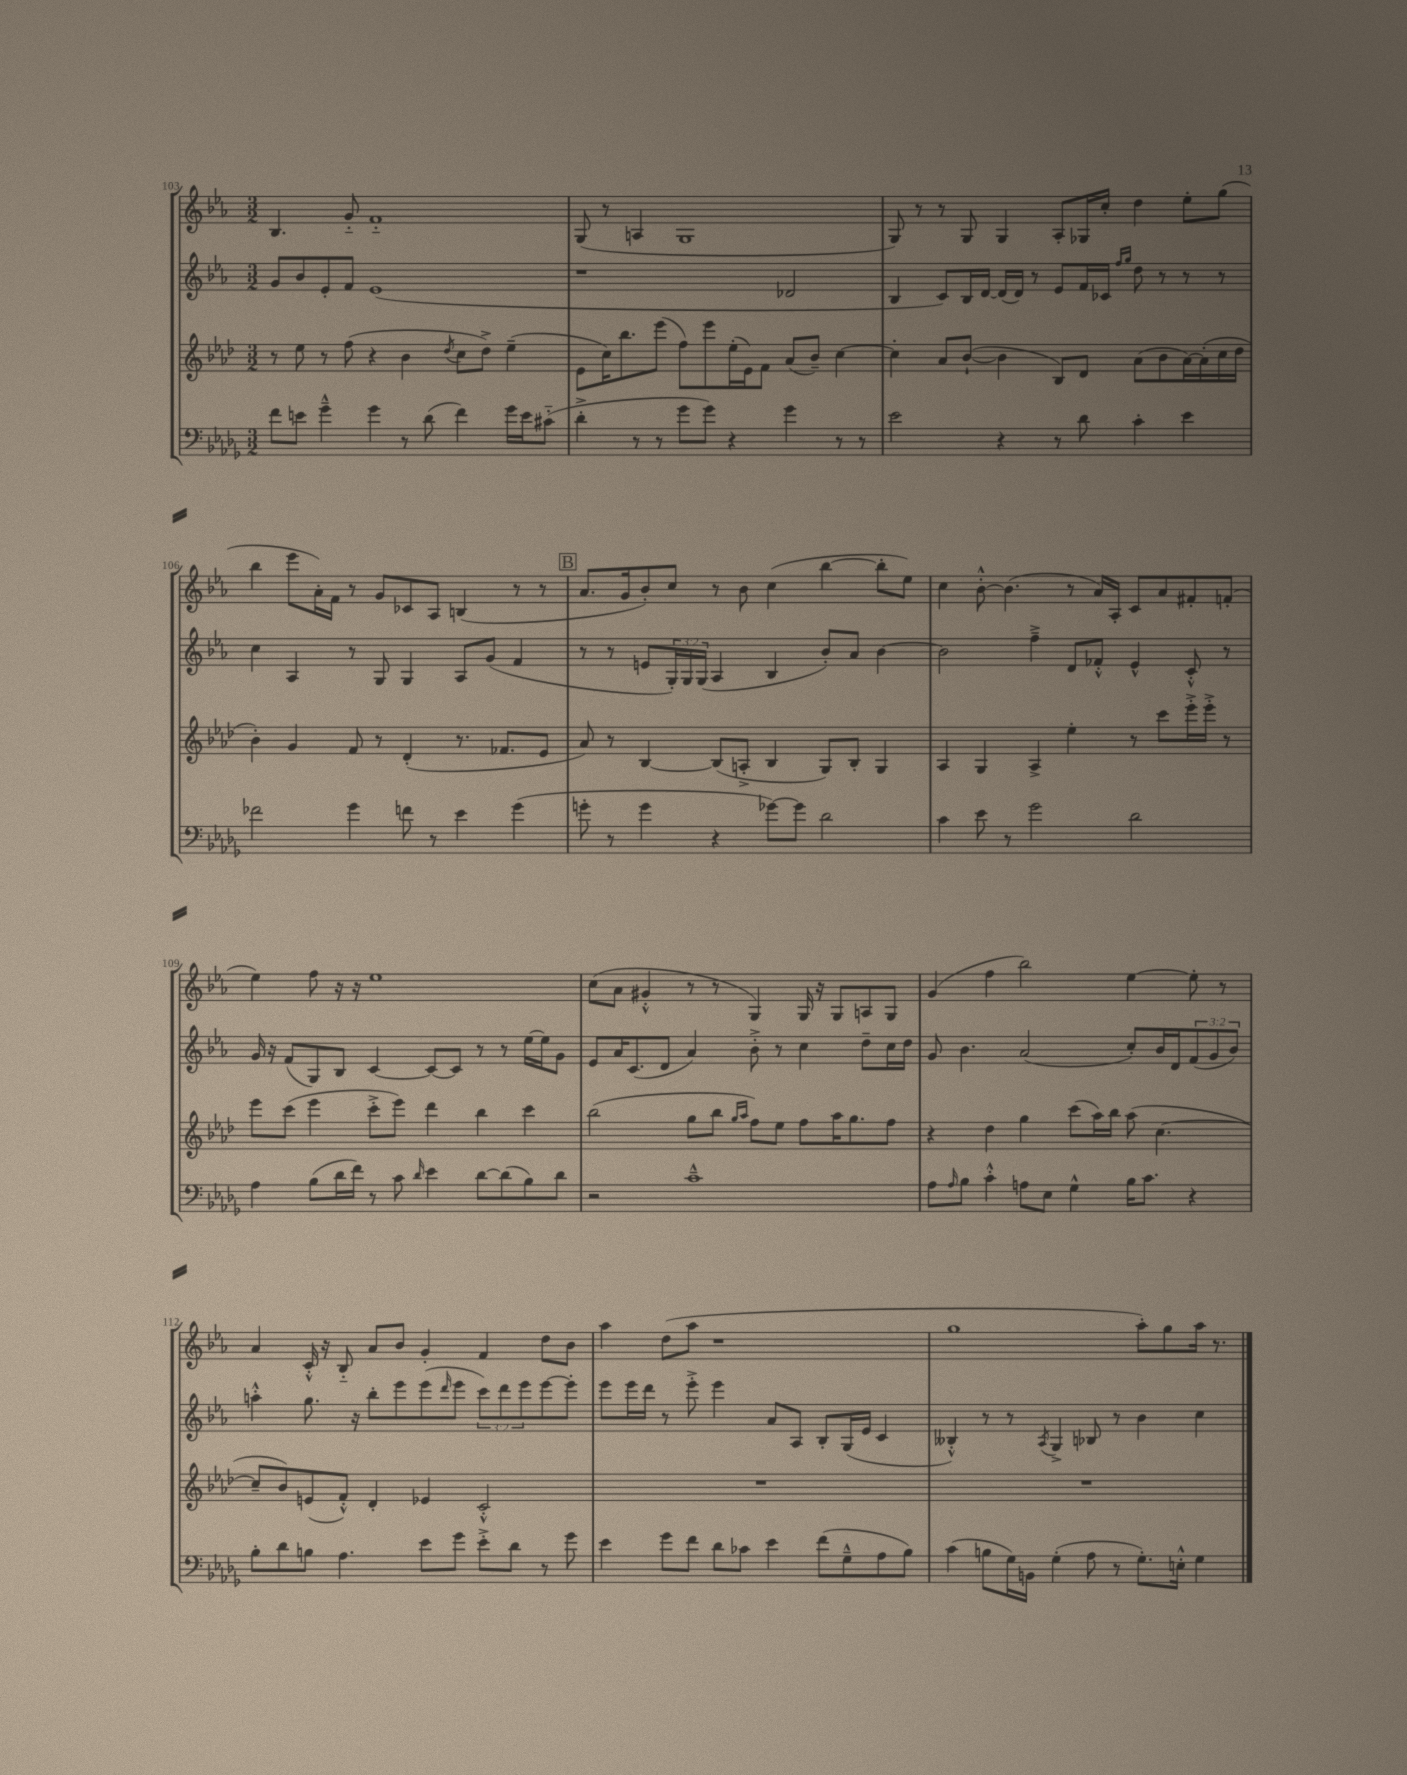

**kern	**kern	**kern	**kern
*staff4	*staff3	*staff2	*staff1
*clefF4	*clefG2	*clefG2	*clefG2
*k[b-e-a-d-g-]	*k[b-e-a-d-]	*k[b-e-a-]	*k[b-e-a-]
*M3/2	*M3/2	*M3/2	*M3/2
8f	8r	8g	4.B-
8e	8ee-	8b-	.
4g-~^^	8r	8e-'	.
.	(8ff	8f	8g'~
4g-	4r	(1e-	1f'~
8r	4b-	.	.
(8d-	.	.	.
.	8qdd-	.	.
4f)	8cc	.	.
.	8dd-^)	.	.
16g-	(4ee-~	.	.
16e	.	.	.
(8c#'~	.	.	.
=	=	=	=
4d-'^	8e-	1r	(8G
.	16cc)	.	8r
.	8.bb-	.	.
8r	.	.	4A
8r	(8eee-	.	.
8g-	8ff)	.	1G
8g-)	8eee-	.	.
4r	(16ee-'	.	.
.	16e-)	.	.
.	8f	.	.
4g-	(8a-	2d-	.
.	8b-~)	.	.
8r	[4cc	.	.
8r	.	.	.
=	=	=	=
2e-	4cc']	4B-	8G)
.	.	.	8r
.	8a-	8c)	8r
.	([8b-`	16B-	8G
.	.	[16d	.
4r	4b-]	(16d]	4G
.	.	16d)	.
.	.	8r	.
8r	8B-)	8e-	8A-'
8d-	8d-	16f	16G-
.	.	16c-	16cc'
.	.	16qqff	.
.	.	16qqgg	.
4c'	(8a-	8dd	4dd
.	8b-	8r	.
4e-	[16a-)	8r	8ee-'
.	(16a-']	.	.
.	16cc	8r	(8gg
.	16dd-	.	.
=	=	=	=
2f-	4b-')	4cc	4bb-
.	4g	4A-	8eee-
.	.	.	16a-')
.	.	.	16f
4g-	8f	8r	8r
.	8r	8G	8g
8f	(4d-'	4G	8c-
8r	.	.	8A-
4e-	8.r	8A-	(4B
.	.	(8g	.
.	8.f-	.	.
(4g-	.	4f	8r
.	8e-	.	8r
=	=	=	=
8g'	8a-)	8r	8.a-
8r	8r	8r	.
.	.	.	16g
4g	[4B-	8e	8b-')
.	.	24G')	8cc
.	.	24G	.
.	.	(24G	.
4r	(8B-]	4A-	8r
.	8A'^	.	8b-
[8g-)	4B-	4B-	(4cc
8g-]	.	.	.
2d-	8G)	8b-')	[4bb-
.	8B-'	8a-	.
.	4G	[4b-	8bb-']
.	.	.	8ee-)
=	=	=	=
4c	4A-	2b-]	4cc
8e-	4G	.	[8b-'^^
8r	.	.	(4.b-]
2g-	4A-^	4ff~^	.
.	4ee-'	8d	8r
.	.	8f-'^^	16a-)
.	.	.	16A-'
2d-	8r	4e-^^	8c
.	8ccc	.	8a-
.	16eee-'^	8c'^^	8f#'
.	16eee-'^	.	.
.	8r	8r	(8f'
=	=	=	=
4A-	8eee-	16g	4ee-)
.	.	16r	.
.	(8ccc	(8f	.
(8B-	4eee-	8G)	8ff
16d-	.	8B-	16r
16f)	.	.	16r
8r	8ccc'^	[4c	1ee-
8c	8eee-)	.	.
16qqd-	.	.	.
4e-	4ddd-	8c_	.
.	.	8c]	.
[8d-	4bb-	8r	.
(8d-]	.	8r	.
8B-)	4ccc	[16ee-	.
.	.	16ee-]	.
8d-	.	8g	.
=	=	=	=
2r	(2bb-	8e-	(8cc
.	.	16a-	8a-
.	.	(8.c	.
.	.	.	4g#'^^
.	.	8d	.
1c~^^	8gg	4a-)	8r
.	8bb-	.	8r
.	16qqgg	.	.
.	16qqaa-	.	.
.	8ff)	8b-'^	4G)
.	8ee-	8r	.
.	8ff	4cc	16G
.	.	.	16r
.	16aa-	.	8G
.	8.gg	.	.
.	.	8dd~	8A
.	8ff	16cc	8G
.	.	16dd	.
=	=	=	=
8A-	4r	8g	(4g
16qqA-	.	.	.
8B-	.	4.b-	.
4c'^^	4dd-	.	4ff
8A	4gg	(2a-	2bb-)
8E-	.	.	.
4G-^^	(8ccc	.	.
.	16aa-)	.	.
.	16bb-	.	.
16B-	(8aa-	8cc')	[4ee-
8.c	.	.	.
.	[4.cc	16b-	.
.	.	16d	.
4r	.	(12f	8ee-']
.	.	12g	.
.	.	.	8r
.	.	12b-)	.
=	=	=	=
8B-'	8cc~]	4aa'^^	4a-
8d-	8b-)	.	.
8B	(8e	8.gg	16c'^^
.	.	.	16r
4.A-	8f'^^)	.	8B-'~
.	.	16r	.
.	4d-'	8bb-'	8a-
.	.	8eee-	8b-
8e-	4e-	(8eee-	4g'
.	.	16qqddd	.
8g-	.	8eee-	.
8e-'^	2c'^^	12ccc)	4f
.	.	12ddd	.
8d-	.	.	.
.	.	12eee-	.
8r	.	[8eee-	8dd
8g-	.	8eee-']	8b-
=	=	=	=
4e-	1.r	8eee-	4aa-
.	.	16eee-	.
.	.	16ddd	.
8g-	.	8r	(8dd
8f	.	8eee-'^	8aa-
8d-	.	4eee-	1r
8c-	.	.	.
4e-	.	8a-	.
.	.	8A-	.
(8f	.	8B-'	.
8G-~^^	.	(16G	.
.	.	16e-	.
8A-	.	4c	.
8B-)	.	.	.
=	=	=	=
(4c	1.r	4B--'^^)	1gg
8B	.	8r	.
16G-)	.	8r	.
16BB	.	.	.
.	.	8qA-	.
(4G-'	.	4G^	.
8A-	.	8B-	.
8r	.	8r	.
8.G-')	.	4b-	8aa-')
.	.	.	8gg
16E'^^	.	.	.
4G-	.	4cc	16aa-
.	.	.	8.r
==	==	==	==
*-	*-	*-	*-
